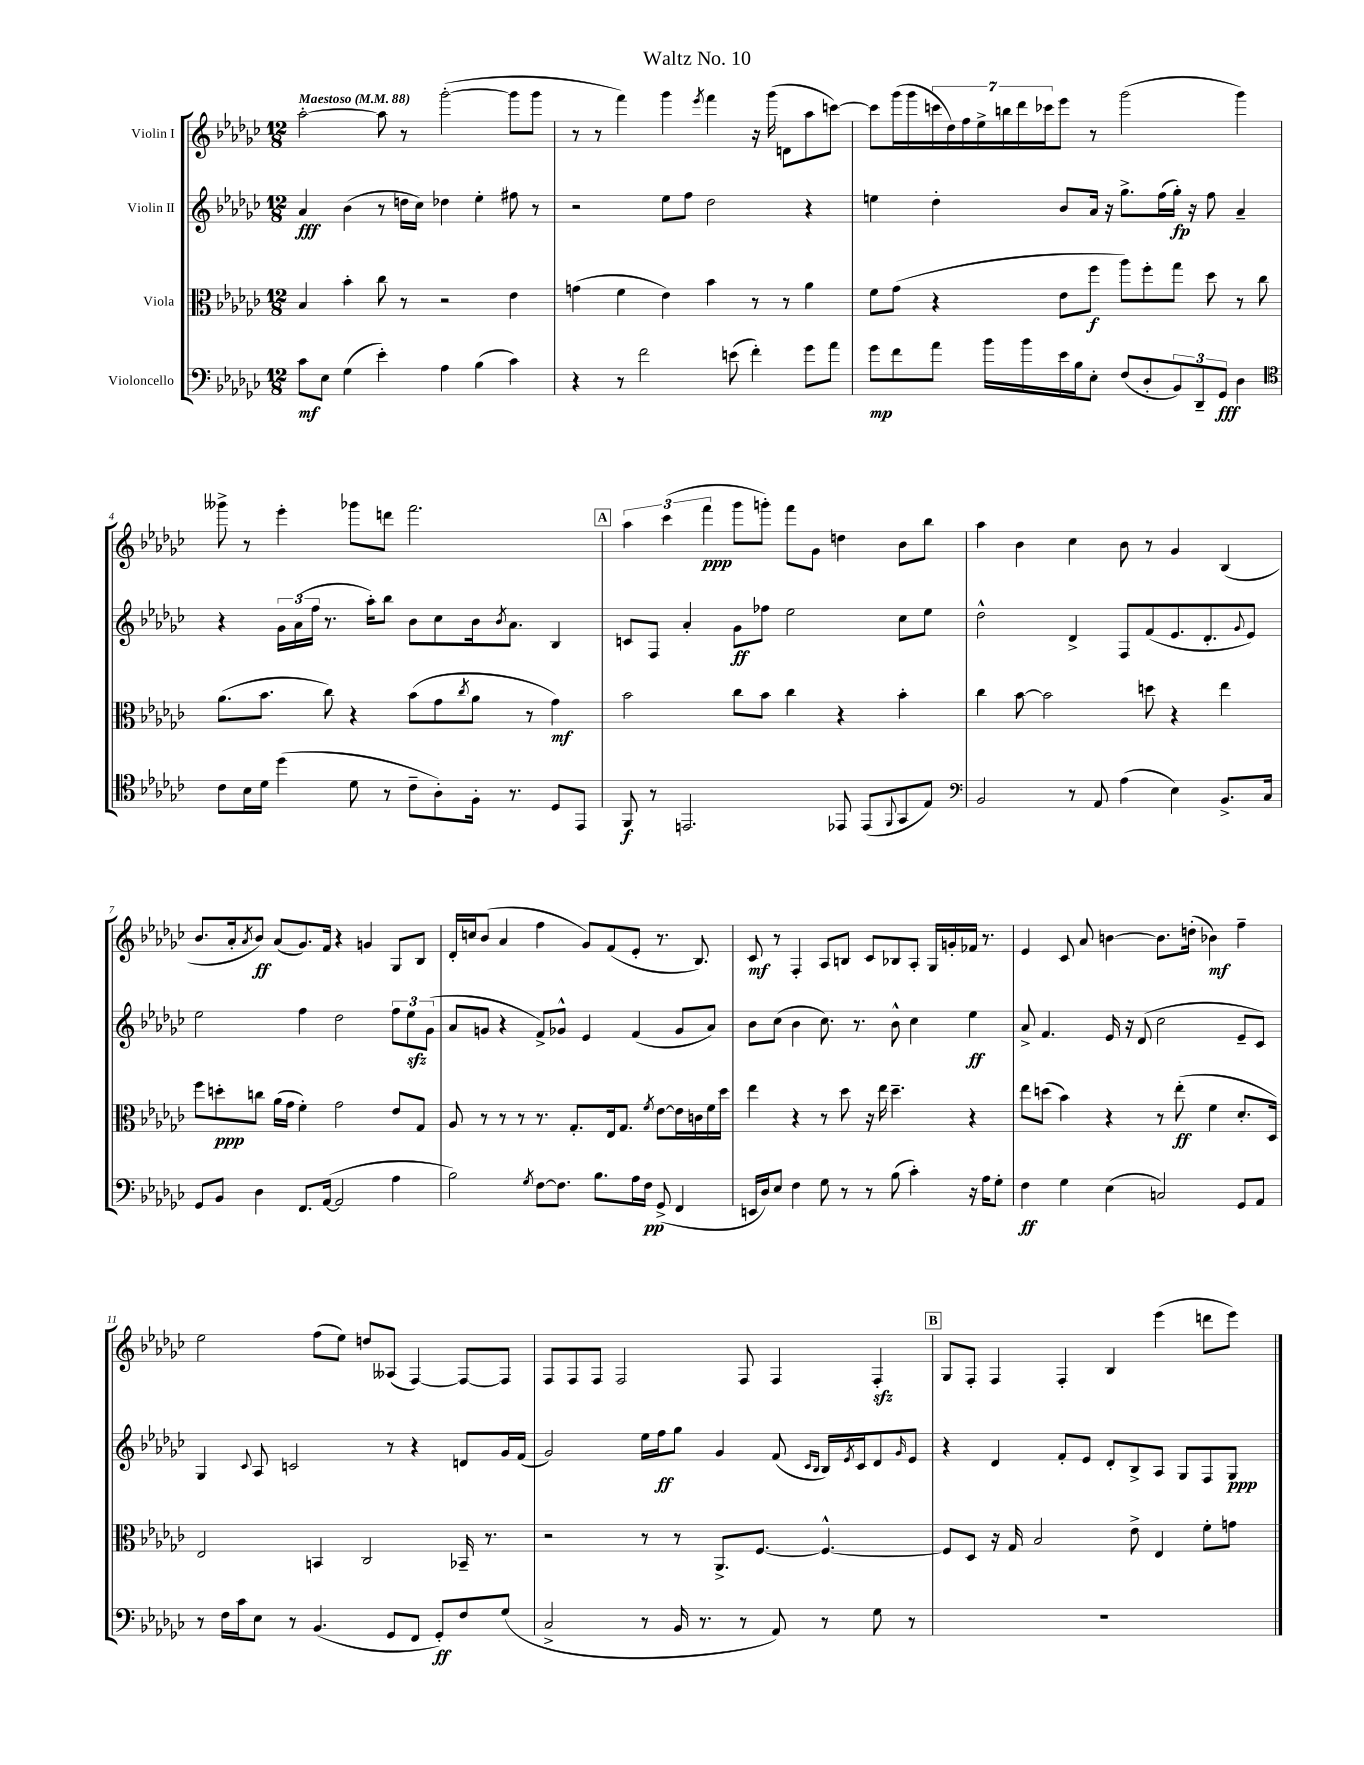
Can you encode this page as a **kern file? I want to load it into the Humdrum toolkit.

**kern	**kern	**kern	**kern
*staff4	*staff3	*staff2	*staff1
*clefF4	*clefC3	*clefG2	*clefG2
*k[b-e-a-d-g-c-]	*k[b-e-a-d-g-c-]	*k[b-e-a-d-g-c-]	*k[b-e-a-d-g-c-]
*M12/8	*M12/8	*M12/8	*M12/8
*MM88	*MM88	*MM88	*MM88
8c-	4B-	4a-	[2aa-'
8E-	.	.	.
(4G-	4b-'	(4b-	.
4e-')	8cc-	8r	8aa-]
.	8r	16dd	8r
.	.	16cc-)	.
4A-	2r	4dd-	([2ggg-'
(4B-	.	4ee-'	.
4c-)	4e-	8ff#	8ggg-]
.	.	8r	8ggg-
=	=	=	=
4r	(4g	2r	8r
.	.	.	8r
8r	4f	.	4fff)
2f	.	.	.
.	4e-)	8ee-	4ggg-
.	.	8ff	.
.	.	.	8qeee-
.	4b-	2dd-	4fff
(8e	.	.	.
4f')	8r	.	16r
.	.	.	(16ggg-
.	8r	.	8d
8g-	4a-	4r	8aa-
8a-	.	.	[8ccc)
=	=	=	=
8g-	8f	4ee	8ccc]
8f	(8g-	.	(16ggg-
.	.	.	16ggg-
8a-	4r	4dd-'	28ccc
.	.	.	28dd-)
.	.	.	28ff
.	.	.	28ee-^
16b-	.	.	.
.	.	.	28bb
.	.	.	28ddd-
16b-	.	.	.
.	.	.	28ccc-
16e-	8e-	8b-	8eee-
16B-	.	.	.
8E-'	8ff	16a-	8r
.	.	16r	.
(8F	8aa-)	8.gg-^	(2ggg-
8D-'	8ff'	.	.
.	.	(16ff	.
12BB-)	8gg-	16gg-')	.
.	.	16r	.
12DD-~	.	.	.
.	8dd-	8ff	.
12GG-	.	.	.
4D-	8r	4a-~	4ggg-)
.	8cc-	.	.
=	=	=	=
*clefC4	*	*	*
8c-	(8.a-	4r	8ggg--^
16B-	.	.	8r
16d-	8.b-	.	.
(4dd-	.	24g-	4eee-'
.	.	(24a-	.
.	.	24ff	.
.	8cc-)	8.r	.
8d-	4r	.	8ggg-
.	.	16aa-')	.
8r	.	8bb-	8ddd
8c-~	(8b-	8b-	2.fff
8A-')	8g-	8cc-	.
.	8qcc-	.	.
16F'	8a-	16b-	.
.	.	8qb-	.
8.r	.	8.a-	.
.	8r	.	.
8D-	4g-)	4B-	.
8EE-	.	.	.
=	=	=	=
8FF	2b-	8c	6aa-
8r	.	8F	.
.	.	.	(6ccc-
2.EE	.	4a-'	.
.	.	.	6fff
.	8cc-	8g-	8ggg-
.	8b-	8ff-	8ggg')
.	4cc-	2ee-	8fff
.	.	.	8g-
8EE-	4r	.	4dd
(8EE-	.	.	.
8qqFF	.	.	.
8GG-	4b-'	8cc-	8b-
8E-)	.	8ee-	8bb-
=	=	=	=
*clefF4	*	*	*
2BB-	4cc-	2dd-^^	4aa-
.	[8b-	.	4b-
.	2b-]	.	.
8r	.	4d-^	4cc-
8AA-	.	.	.
(4A-	.	8F	8b-
.	8dd	(8f	8r
4E-)	4r	8.e-	4g-
.	.	8.d-'	.
8.BB-^	4ee-	.	(4B-
.	.	8qqg-	.
.	.	8e-)	.
16C-	.	.	.
=	=	=	=
8GG-	8ff	2ee-	8.b-
8BB-	8dd'	.	.
.	.	.	16a-'
.	.	.	8qa-
4D-	8cc	.	8b-)
.	(16a-	.	(8a-
.	16g-	.	.
8.FF	4f')	4ff	8.g-)
([16AA-	.	.	16f
2AA-]	2g-	2dd-	4r
.	.	.	4g
4A-	8e-	12ff	8G-
.	.	12ee-	.
.	8G-	.	8B-
.	.	(12g-	.
=	=	=	=
2B-)	8A-	8a-	16d-'
.	.	.	16cc
.	8r	8g	(8b-
.	8r	4r	4a-
.	8r	.	.
8qG-	.	.	.
[8F	8.r	8f^)	4ff
8.F]	.	8g-^^	.
.	8.G-'	.	.
.	.	4e-	8g-)
8.B-	.	.	.
.	16E-	.	(8f
.	8.G-	.	.
16A-	.	(4f	8e-'
16F	.	.	.
.	8qf	.	.
(8GG-^	[8e-	.	8.r
4FF	16e-]	8g-	.
.	16c	.	8.B-)
.	16f	8a-)	.
.	16dd-	.	.
=	=	=	=
16EE	4ee-	8b-	8c-
16D-)	.	.	.
8E-	.	(8cc-	8r
4F	4r	4b-	4F'
8G-	8r	8.cc-)	8A-
8r	8dd-	.	8B
.	.	8.r	.
8r	16r	.	8c-
.	16ee-	.	.
(8B-	4.dd-~	8b-^^	8B-
4c-')	.	4cc-	8A-'
.	.	.	16G-
.	.	.	16g'
16r	4r	4ee-	16f-
16A-	.	.	8.r
8G-'	.	.	.
=	=	=	=
4F	8ee-	8a-^	4e-
.	(8dd	4.f	.
4G-	4b-)	.	8c-
.	.	.	8a-
(4E-	4r	16e-	[4b
.	.	16r	.
.	.	(8d-	.
2C)	8r	2cc-	8.b]
.	(8ee-'	.	.
.	.	.	(16dd'
.	4f	.	4b-)
8GG-	8.d-'	8e-~	4ff~
8AA-	.	8c-)	.
.	16D-)	.	.
=	=	=	=
8r	2E-	4G-	2ee-
16F	.	.	.
16c-	.	.	.
.	.	8qqc-	.
8E-	.	8A-	.
8r	.	2c	.
(4.BB-	4BB	.	(8ff
.	.	.	8ee-)
.	2C-	.	8dd
8GG-	.	8r	(8A--
8FF	.	4r	[4F)
8GG-')	.	.	.
8F	16BB-~	8d	8F_
.	8.r	.	.
(8G-	.	16g-	8F]
.	.	(16f	.
=	=	=	=
2C-^	2r	2g-)	8F
.	.	.	8F
.	.	.	8F
.	.	.	2F
8r	8r	16ee-	.
.	.	16ff	.
16BB-	8r	8gg-	.
8.r	.	.	.
.	8.AA-^	4g-	.
8r	.	.	8F
.	[8.F	.	.
8AA-)	.	(8f	4F
.	.	16qqc-	.
.	.	16qqB-	.
8r	4.F^^_	16B-)	.
.	.	8qe-	.
.	.	16c-	.
8G-	.	8d-	4F'
.	.	16qqg-	.
8r	.	8e-	.
=	=	=	=
1.r	8F]	4r	8G-
.	8D-	.	8F'
.	16r	4d-	4F
.	16G-	.	.
.	2B-	.	.
.	.	8f'	4F'
.	.	8e-	.
.	.	8d-'	4B-
.	8e-^	8B-^	.
.	4E-	8A-	(4eee-
.	.	8G-	.
.	8f'	8F	8ddd
.	8g	8G-	8eee-)
==	==	==	==
*-	*-	*-	*-
